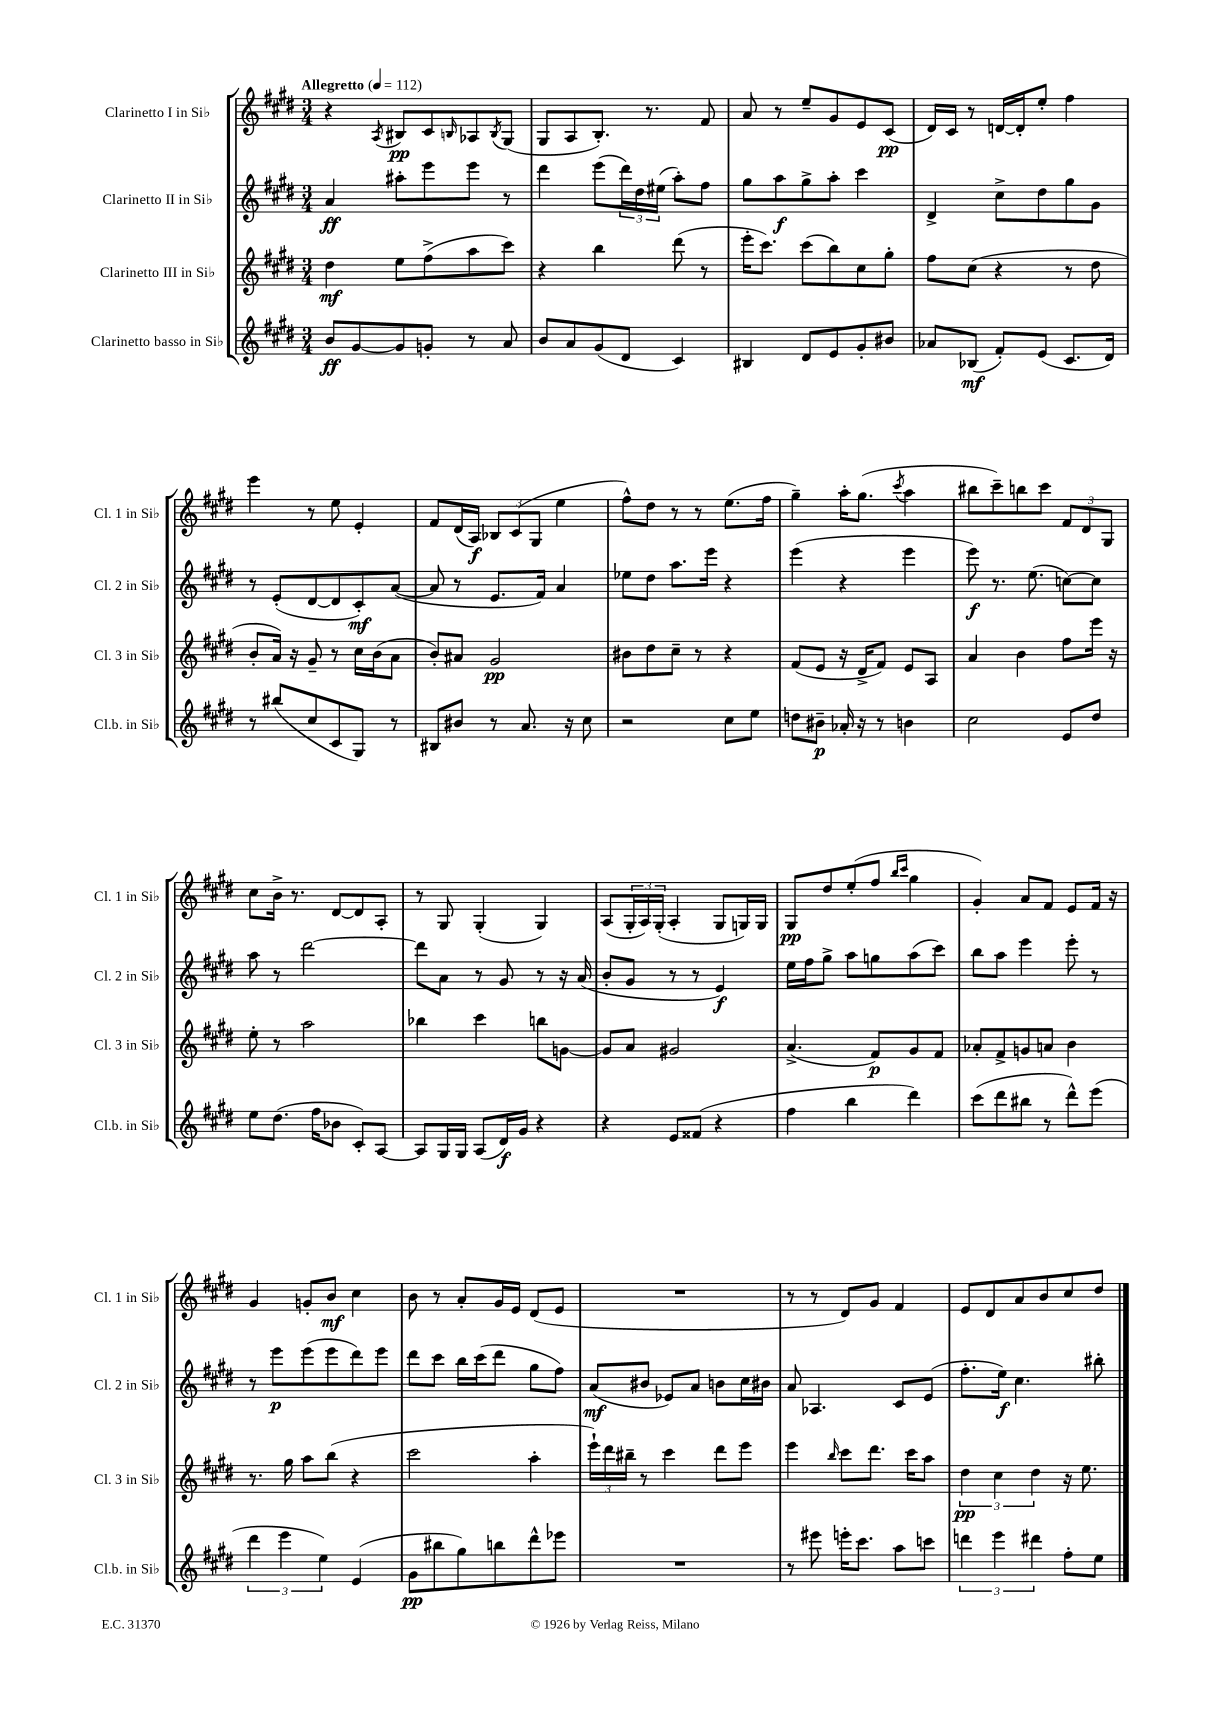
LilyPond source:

<<
\new StaffGroup <<
\new Staff = "s0" \with { instrumentName = "Clarinetto I in Sib" shortInstrumentName = "Cl. 1 in Sib" } {
    \clef treble \key e \major \numericTimeSignature \time 3/4 \tempo "Allegretto" 4 = 112
    r4 \acciaccatura { a8 } bis8\pp cis'8 \grace { b16 } aes8 \acciaccatura { b8 } gis8( |
    gis8 a8 b8.-.) r8. fis'8 |
    a'8 r8 e''8-- gis'8 e'8 cis'8\pp( |
    dis'16) cis'16 r8 d'16~ d'16-. e''8-. fis''4 |
    e'''4 r8 e''8 e'4-. |
    fis'8 dis'16( a16\f) \tuplet 3/2 { bes8 cis'8( gis8 } e''4 |
    fis''8-^) dis''8 r8 r8 e''8.( fis''16 |
    gis''4--) a''16-. gis''8.( \acciaccatura { cis'''8 } a''4 |
    bis''8 cis'''8--) b''8 cis'''8 \tuplet 3/2 { fis'8 dis'8 gis8 } |
    cis''8 b'16-> r8. dis'8~ dis'8 a8-. |
    r8 gis8 gis4-.( gis4) |
    a8( \tuplet 3/2 { gis16-. a16) gis16-.( } a4-. gis8 g16) g16 |
    gis8\pp dis''8 e''8-.( fis''8 \grace { b''16 cis'''16 } gis''4 |
    gis'4-.) a'8 fis'8 e'8 fis'16 r16 |
    gis'4 g'8-. b'8\mf cis''4 |
    b'8 r8 a'8-. gis'16 e'16 dis'8( e'8 |
    R2. |
    r8 r8 dis'8) gis'8 fis'4 |
    e'8 dis'8 a'8 b'8 cis''8 dis''8 \bar "|." |
}
\new Staff = "s1" \with { instrumentName = "Clarinetto II in Sib" shortInstrumentName = "Cl. 2 in Sib" } {
    \clef treble \key e \major \numericTimeSignature \time 3/4
    a'4\ff ais''8-. e'''8 e'''8 r8 |
    dis'''4 e'''8( \tuplet 3/2 { dis'''16) dis''16 eis''16( } a''8-.) fis''8 |
    gis''8 a''8\f gis''8-> a''8-. cis'''4 |
    dis'4-> cis''8-> dis''8 gis''8 gis'8 |
    r8 e'8-.( dis'8~ dis'8 cis'8-.\mf) a'8~( |
    a'8 r8 e'8. fis'16) a'4 |
    ees''8 dis''8 a''8. e'''16 r4 |
    e'''4( r4 e'''4 |
    e'''8\f) r8. e''8.( c''8~) c''8 |
    a''8 r8 dis'''2~ |
    dis'''8 a'8 r8 gis'8 r8 r16 a'16( |
    b'8-. gis'8 r8 r8 e'4\f) |
    e''16 fis''16 gis''8-> a''8 g''8 a''8( cis'''8) |
    b''8 a''8 e'''4 e'''8-. r8 |
    r8 e'''8\p e'''8( e'''8 dis'''8) e'''8 |
    dis'''8 cis'''8 b''16 cis'''16( dis'''8 gis''8 fis''8) |
    a'8\mf( bis'8 ees'8) a'8 b'8 cis''16 bis'16 |
    a'8 aes4. cis'8 e'8( |
    fis''8.-. e''16\f) cis''4. bis''8-. \bar "|." |
}
\new Staff = "s2" \with { instrumentName = "Clarinetto III in Sib" shortInstrumentName = "Cl. 3 in Sib" } {
    \clef treble \key e \major \numericTimeSignature \time 3/4
    dis''4\mf e''8 fis''8->( a''8 cis'''8) |
    r4 b''4 dis'''8( r8 |
    e'''16-. cis'''8.) cis'''8( b''8) cis''8 gis''8-. |
    fis''8 cis''8( r4 r8 dis''8 |
    b'8-. a'16) r16 gis'8-- r8 cis''16 b'16( a'8 |
    b'8-.) ais'8 gis'2\pp |
    bis'8 dis''8 cis''8-- r8 r4 |
    fis'8( e'8 r16 dis'16-> fis'8) e'8 a8 |
    a'4 b'4 fis''8 e'''16 r16 |
    e''8-. r8 a''2 |
    bes''4 cis'''4 b''8 g'8~ |
    g'8 a'8 gis'2 |
    a'4.->( fis'8\p) gis'8 fis'8 |
    aes'8-. fis'8-> g'8 a'8 b'4 |
    r8. gis''16 a''8 b''8( r4 |
    cis'''2 a''4-. |
    \tuplet 3/2 { e'''16-!) dis'''16 bis''16-- } r8 cis'''4 dis'''8 e'''8 |
    e'''4 \grace { b''16 } cis'''8 dis'''8. cis'''16 a''8 |
    \tuplet 3/2 { dis''4\pp cis''4 dis''4 } r16 e''8. \bar "|." |
}
\new Staff = "s3" \with { instrumentName = "Clarinetto basso in Sib" shortInstrumentName = "Cl.b. in Sib" } {
    \clef treble \key e \major \numericTimeSignature \time 3/4
    b'8\ff gis'8~ gis'8 g'8-. r8 a'8 |
    b'8 a'8 gis'8( dis'8 cis'4) |
    bis4 dis'8 e'8 gis'8-. bis'8 |
    aes'8 bes8\mf( fis'8-.) e'8( cis'8. dis'16) |
    r8 bis''8( cis''8 cis'8 gis8) r8 |
    bis8 bis'8 r8 a'8. r16 cis''8 |
    r2 cis''8 e''8 |
    d''8 bis'8--\p aes'16-. r16 r8 b'4 |
    cis''2 e'8 dis''8 |
    e''8 dis''8.( fis''16 bes'8 cis'8-.) a8~ |
    a8 gis16 gis16 a8( dis'16\f) gis'16 r4 |
    r4 e'8 fisis'8( r4 |
    fis''4 b''4 dis'''4) |
    cis'''8( dis'''8 bis''8 r8 dis'''8-^) e'''8( |
    \tuplet 3/2 { dis'''4 e'''4 e''4) } e'4( |
    gis'8\pp bis''8 gis''8) b''8 dis'''8-^ ees'''8 |
    R2. |
    r8 eis'''8 e'''16-. cis'''8. a''8 c'''8 |
    \tuplet 3/2 { d'''4 e'''4 dis'''4 } fis''8-. e''8 \bar "|." |
}
>>
>>
\layout { \context { \Score \remove "Bar_number_engraver" } }
